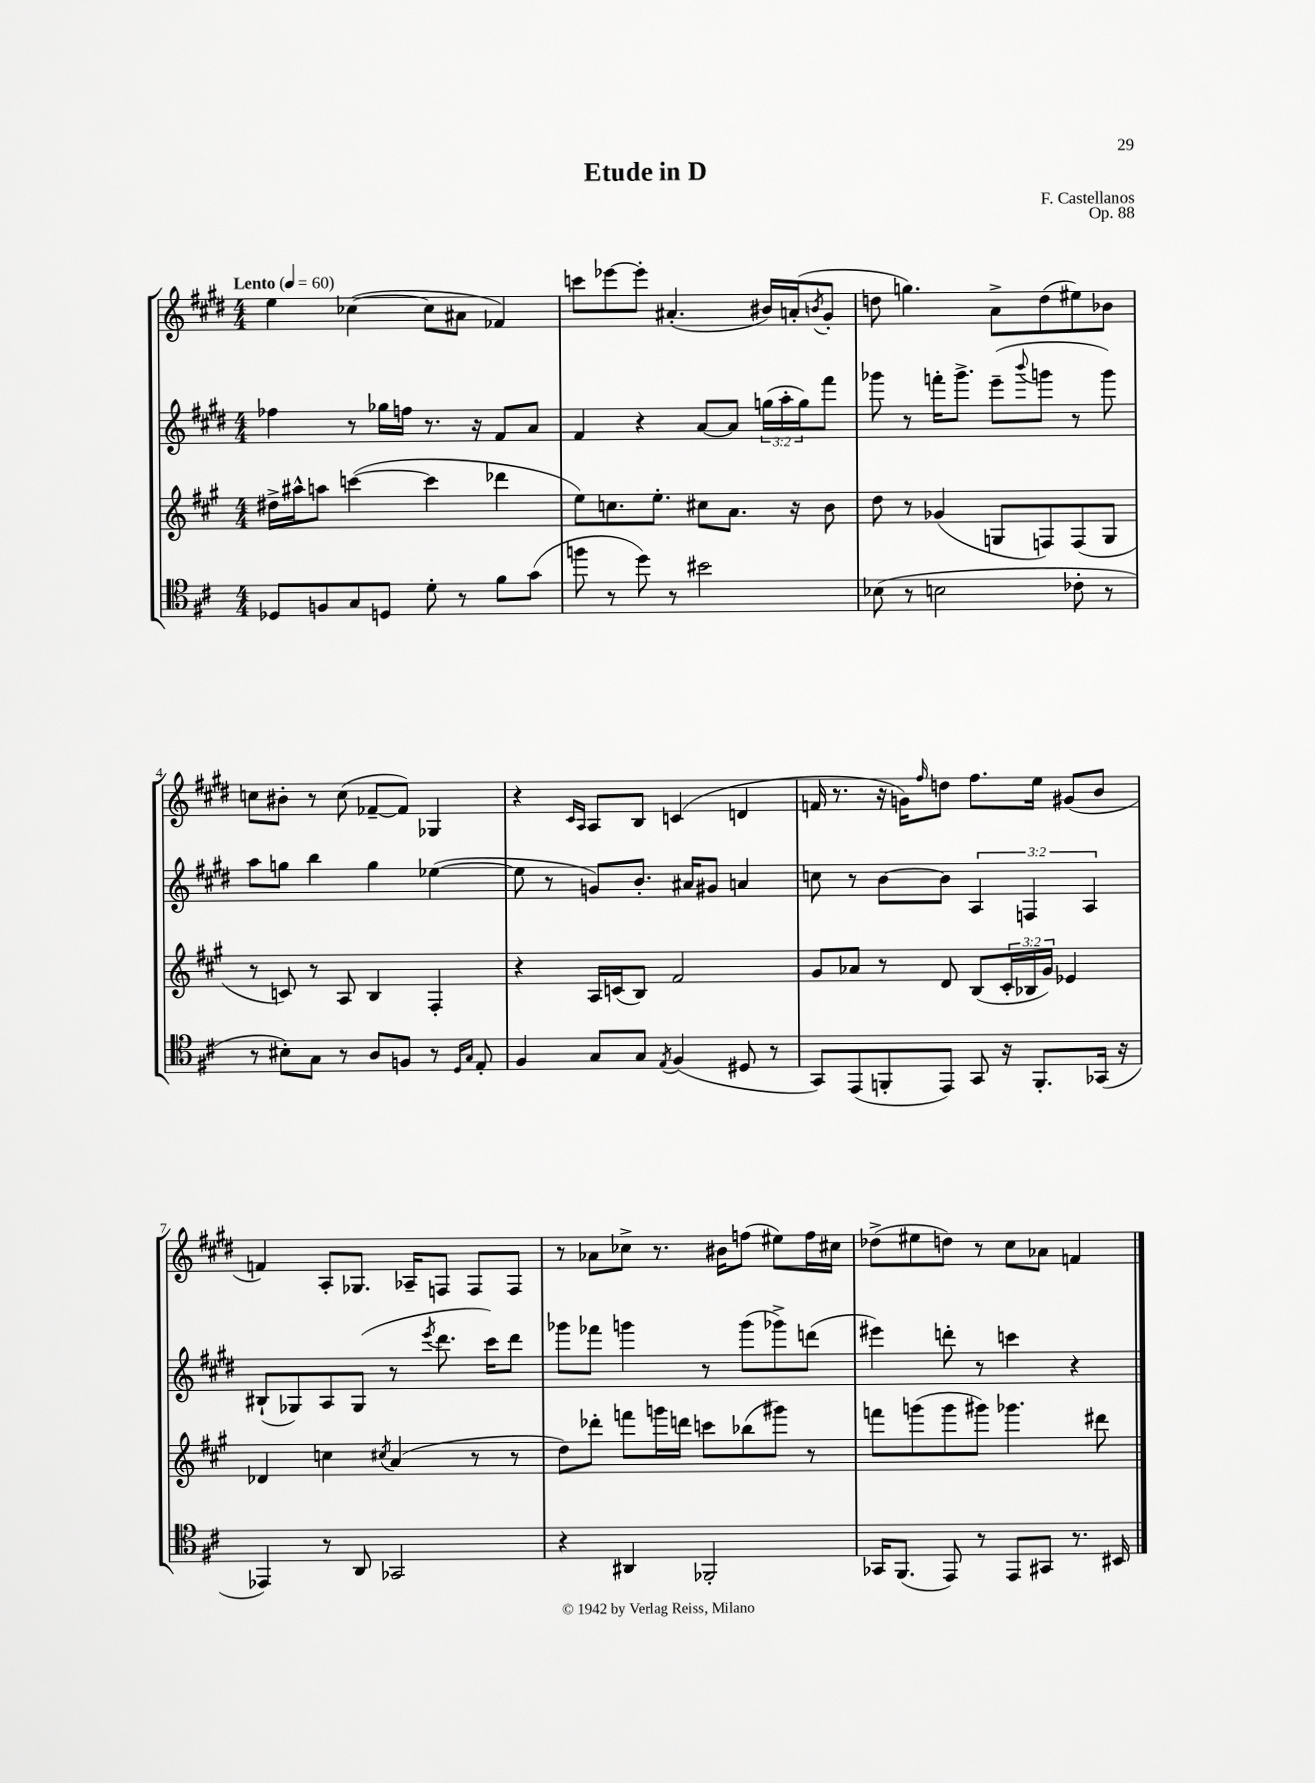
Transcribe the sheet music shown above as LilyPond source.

\header { title = "Etude in D" composer = "F. Castellanos" opus = "Op. 88" }
<<
\new StaffGroup <<
\new Staff = "s0" {
    \clef treble \key e \major \numericTimeSignature \time 4/4 \tempo "Lento" 4 = 60
    e''4 ces''4~( ces''8 ais'8 fes'4) |
    c'''8 ees'''8~ ees'''8-. ais'4.-.( bis'16) a'16-.( \acciaccatura { b'8 } gis'8-. |
    d''8 g''4.) a'8-> d''8( eis''8) bes'8 |
    c''8 bis'8-. r8 c''8( fes'8~-- fes'8) ges4 |
    r4 \grace { cis'16 a16 } a8 b8 c'4( d'4 |
    f'16 r8. r16 g'16) \grace { fis''16 } d''8 fis''8. e''16 gis'8( b'8 |
    f'4) a8-. ges8. aes16-- f8 f8 f8 |
    r8 aes'8 ces''8-> r8. bis'16 f''8( eis''8) f''16 cis''16 |
    des''8->( eis''8 d''8) r8 cis''8 aes'8 f'4 \bar "|." |
}
\new Staff = "s1" {
    \clef treble \key e \major \numericTimeSignature \time 4/4 \override Staff.TupletNumber.text = #tuplet-number::calc-fraction-text
    fes''4 r8 ges''16 f''16 r8. r16 fis'8 a'8 |
    fis'4 r4 a'8~ a'8 \tuplet 3/2 { g''16( a''16-. g''16) } fis'''8 |
    ges'''8 r8 f'''16-. ges'''8.-> e'''8--( \appoggiatura { b'''8 } g'''8 r8 g'''8) |
    a''8 g''8 b''4 g''4 ees''4~( |
    ees''8 r8 g'8) b'8.-. ais'16 gis'8 a'4 |
    c''8 r8 b'8~ b'8 \tuplet 3/2 { a4 f4 a4 } |
    bis8-!( ges8) a8 ges8( r8 \acciaccatura { e'''8 } dis'''8. cis'''16) dis'''8 |
    ges'''8 fes'''8 g'''4 r8 g'''8( ges'''8->) d'''8( |
    eis'''4) d'''8-. r8 c'''4 r4 \bar "|." |
}
\new Staff = "s2" {
    \clef treble \key a \major \numericTimeSignature \time 4/4 \override Staff.TupletNumber.text = #tuplet-number::calc-fraction-text
    dis''16-> ais''16-^ a''8 c'''4~( c'''4 des'''4 |
    e''8) c''8. e''8.-. cis''8 a'8. r16 b'8 |
    d''8 r8 ges'4( g8 f8) f8( g8 |
    r8 c'8) r8 a8 b4 fis4-. |
    r4 a16 c'16( b8) fis'2 |
    gis'8 aes'8 r8 d'8 b8( \tuplet 3/2 { cis'16-. bes16 gis'16) } ees'4 |
    des'4 c''4 \acciaccatura { cis''8 } a'4( r8 r8 |
    d''8) des'''8-. f'''8 g'''16 d'''16 c'''8 bes''8( gis'''8) r8 |
    f'''8 g'''8( g'''8 gis'''8) ges'''4. dis'''8 \bar "|." |
}
\new Staff = "s3" {
    \clef tenor \key d \major \numericTimeSignature \time 4/4
    des8 f8 g8 d8 d'8-. r8 fis'8 g'8( |
    f''8 r8 d''8) r8 bis'2 |
    bes8( r8 b2 ces'8-. r8 |
    r8 bis8-.) g8 r8 a8 f8 r8 \grace { d16 g16 } e8-. |
    fis4 g8 g8 \acciaccatura { e8 } fis4( dis8 r8 |
    g,8) e,8( f,8-. e,8) g,8 r16 f,8.-. ges,16( r16 |
    ees,4) r8 a,8 ges,2 |
    r4 ais,4 fes,2-. |
    ges,16 fis,8.( e,8) r8 e,8 gis,8 r8. bis,16 \bar "|." |
}
>>
>>
